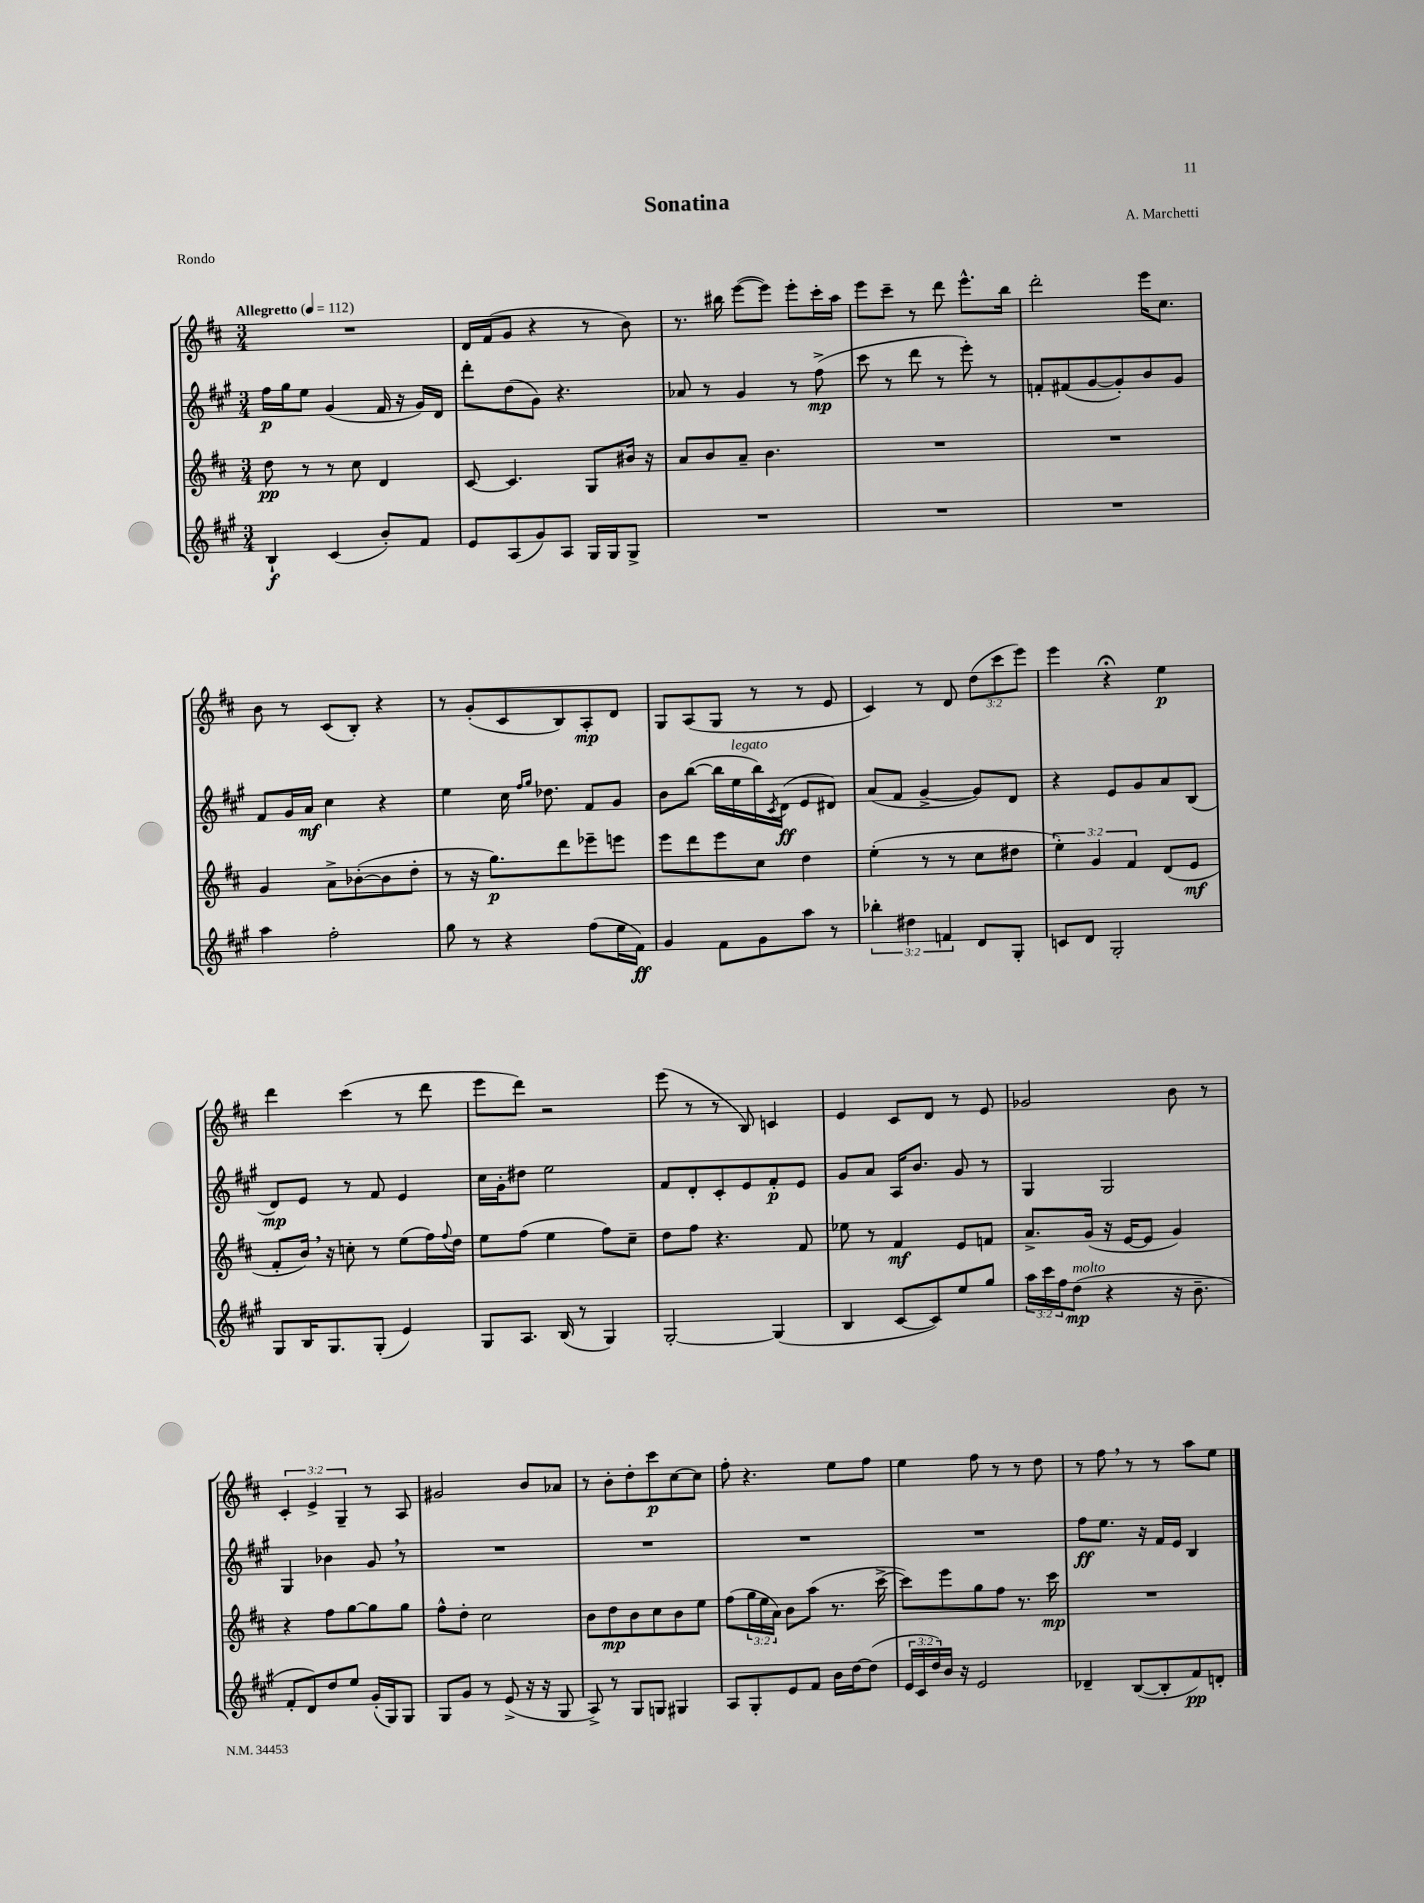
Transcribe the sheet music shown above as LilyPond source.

\header { title = "Sonatina" composer = "A. Marchetti" piece = "Rondo" }
<<
\new StaffGroup <<
\new Staff = "s0" {
    \clef treble \key d \major \numericTimeSignature \time 3/4 \override Staff.TupletNumber.text = #tuplet-number::calc-fraction-text \tempo "Allegretto" 4 = 112
    R2. |
    d'16 fis'16( g'8 r4 r8 b'8) |
    r8. bis''16 e'''8~( e'''8) e'''8-. cis'''16-. a''16 |
    e'''8 cis'''8-- r8 d'''8 e'''8.-^ b''16 |
    d'''2-. e'''16 cis''8. |
    b'8 r8 cis'8( b8-.) r4 |
    r8 g'8-.( cis'8 b8) a8-.\mp d'8 |
    g8 a8( g8 r8 r8 e'8 |
    cis'4) r8 d'8 \tuplet 3/2 { d''8( cis'''8 e'''8) } |
    e'''4 r4\fermata e''4\p |
    d'''4 cis'''4( r8 d'''8 |
    e'''8 d'''8) r2 |
    e'''8( r8 r8 b8) c'4 |
    e'4 cis'8 d'8 r8 e'8 |
    ges'2 b'8 r8 |
    \tuplet 3/2 { cis'4-. e'4-> g4-- } r8 a8 |
    gis'2 b'8 aes'8 |
    r8 b'8-. d''8-. cis'''8\p cis''8~ cis''8 |
    fis''8-. r4. e''8 fis''8 |
    e''4 fis''8 r8 r8 d''8 |
    r8 fis''8 \breathe r8 r8 a''8 e''8 \bar "|." |
}
\new Staff = "s1" {
    \clef treble \key a \major \numericTimeSignature \time 3/4
    fis''16\p gis''16 e''8 gis'4( fis'16 r16 gis'16) d'16 |
    d'''8-. d''8( gis'8) r4. |
    aes'8 r8 gis'4 r8 fis''8->\mp( |
    cis'''8 r8 d'''8 r8 e'''8-.) r8 |
    f'8-. fis'8( gis'8~ gis'8-.) b'8 gis'8 |
    fis'8 gis'16 a'16\mf cis''4 r4 |
    e''4 cis''16 \grace { fis''16 gis''16 } des''8. fis'8 gis'8 |
    b'8 b''8~( b''16 e''16^\markup { \italic "legato" } b''16) \acciaccatura { cis'8 } d'16\ff( e'8 dis'8) |
    a'8( fis'8 gis'4~-> gis'8) d'8 |
    r4 e'8 gis'8 a'8 b8( |
    d'8\mp) e'8 r8 fis'8 e'4 |
    cis''16 gis'16-. dis''8 e''2 |
    fis'8 d'8-. cis'8-. e'8 fis'8-.\p e'8 |
    gis'8 a'8 a16 b'8. gis'8 r8 |
    gis4 gis2 |
    gis4 bes'4 gis'8 \breathe r8 |
    R2. |
    R2. |
    R2. |
    R2. |
    fis''8\ff e''8. r16 fis'16 e'16 b4 \bar "|." |
}
\new Staff = "s2" {
    \clef treble \key d \major \numericTimeSignature \time 3/4 \override Staff.TupletNumber.text = #tuplet-number::calc-fraction-text
    d''8\pp r8 r8 cis''8 d'4 |
    cis'8~ cis'4. g8 bis'16 r16 |
    a'8 b'8 a'8-- b'4. |
    R2. |
    R2. |
    g'4 a'8-> bes'8~-.( bes'8 d''8-. |
    r8 r16 g''8.\p) d'''8 ees'''8-- e'''8 |
    e'''8 d'''8 e'''8 cis''8 d''4 |
    e''4-.( r8 r8 cis''8 dis''8 |
    \tuplet 3/2 { e''4-.) g'4 fis'4 } d'8( e'8\mf |
    fis'8-. b'16) \breathe r16 c''8-. r8 e''8( fis''16) \appoggiatura { fis''8 } d''16 |
    e''8 fis''8( e''4 fis''8) cis''8-- |
    d''8 fis''8 r4. fis'8 |
    ees''8 r8 fis'4\mf e'8 f'8 |
    a'8.-> g'16( r16 e'16~ e'8 g'4) |
    r4 fis''8 g''8~ g''8 g''8 |
    fis''8-^ d''8-. cis''2 |
    b'8 d''8\mp b'8 cis''8 b'8 e''8 |
    fis''8( \tuplet 3/2 { g''16 e''16 a'16) } b'8 a''8( r8. cis'''16~-> |
    cis'''8) e'''8 g''8 fis''8 r8. cis'''16\mp |
    R2. \bar "|." |
}
\new Staff = "s3" {
    \clef treble \key a \major \numericTimeSignature \time 3/4 \override Staff.TupletNumber.text = #tuplet-number::calc-fraction-text
    b4-!\f cis'4( b'8-.) fis'8 |
    e'8 a8( gis'8) a8 gis16 gis16 gis8-> |
    R2. |
    R2. |
    R2. |
    a''4 fis''2-. |
    gis''8 r8 r4 fis''8( e''16 fis'16\ff) |
    gis'4 fis'8 gis'8 a''8 r8 |
    \tuplet 3/2 { bes''4-. dis''4 f'4 } d'8 gis8-. |
    c'8 d'8 gis2-. |
    gis8 b16 gis8. gis8-.( e'4) |
    gis8 a8. b16( r8 gis4) |
    gis2~-. gis4( |
    b4 cis'8~ cis'8) e''8 gis''8 |
    \tuplet 3/2 { a''16 cis'''16 fis''16 } d''8\mp^\markup { \italic "molto" }( r4 r16 b'8.-- |
    fis'8-. d'8) d''8 e''8 gis'16-.( gis16) gis8 |
    gis8 gis'8 r8 e'8->( r16 r16 gis8 |
    a8->) r8 gis8 g8 gis4 |
    a8 gis8-. e'8 fis'8 b'16 d''16~ d''8( |
    \tuplet 3/2 { e'16 cis'16 d''16) } b'16 r16 e'2 |
    des'4-- b8~( b8-. fis'8\pp) d'8-. \bar "|." |
}
>>
>>
\layout { \context { \Score \remove "Bar_number_engraver" } }
